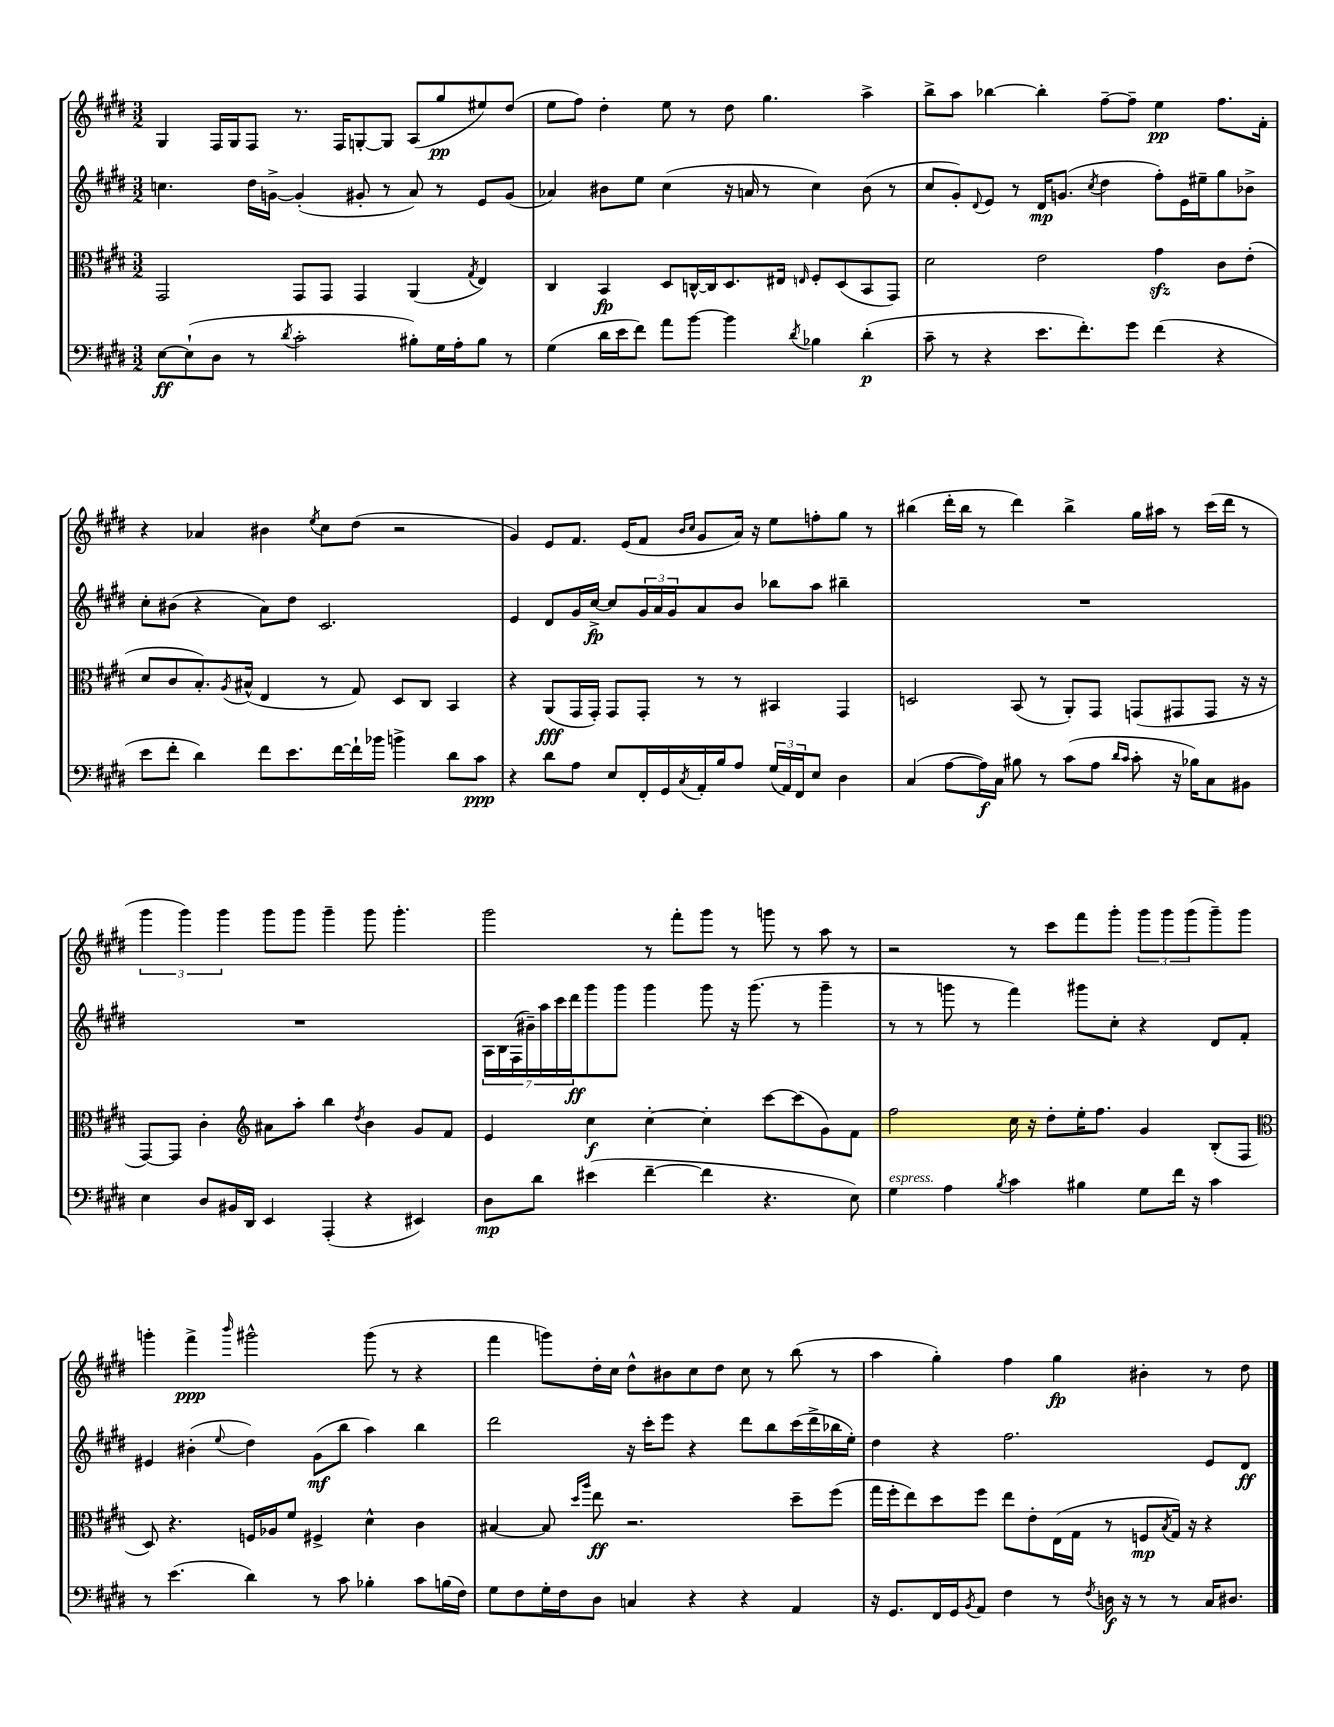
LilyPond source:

<<
\new StaffGroup <<
\new Staff = "s0" {
    \clef treble \key e \major \numericTimeSignature \time 3/2
    gis4 fis16 gis16 fis8 r8. fis16 g8~-. g8 a8( gis''8\pp eis''8) dis''8( |
    e''8 fis''8) dis''4-. e''8 r8 dis''8 gis''4. a''4-> |
    b''8-> a''8 bes''4~ bes''4-. fis''8~-- fis''8-- e''4\pp fis''8. fis'16-. |
    r4 aes'4 bis'4 \acciaccatura { e''8 } cis''8 dis''8( r2 |
    gis'4) e'8 fis'8. e'16( fis'8 \grace { b'16 cis''16 } gis'8 a'16) r16 e''8 f''8-. gis''8 r8 |
    bis''4( dis'''16-. bis''16 r8 dis'''4) bis''4-> gis''16 ais''16 r8 cis'''16( dis'''16 r8 |
    \tuplet 3/2 { gis'''4 gis'''4) gis'''4 } gis'''8 gis'''8 gis'''4-- gis'''8 gis'''4.-. |
    gis'''2 r8 fis'''8-. gis'''8 r8 g'''8 r8 a''8 r8 |
    r2 r8 cis'''8 fis'''8 gis'''8-. \tuplet 3/2 { gis'''8 gis'''8 gis'''8( } gis'''8--) gis'''8 |
    g'''4-. fis'''4->\ppp \grace { b'''16 } gis'''2-^ gis'''8( r8 r4 |
    fis'''4 g'''8) dis''16-. cis''16 dis''8-^ bis'8 cis''8 dis''8 cis''8 r8 b''8( r8 |
    a''4 gis''4-.) fis''4 gis''4\fp bis'4-. r8 dis''8 \bar "|." |
}
\new Staff = "s1" {
    \clef treble \key e \major \numericTimeSignature \time 3/2
    c''4. dis''16 g'16~-> g'4-.( gis'8-. r8 a'8) r8 e'8 gis'8( |
    aes'4) bis'8 e''8 cis''4( r16 a'16 r8 cis''4) bis'8( r8 |
    cis''8 gis'8-.) \appoggiatura { dis'8 } e'8 r8 dis'16\mp g'8.( \acciaccatura { cis''8 } dis''4 fis''8-.) e'16 eis''16-- gis''8 bes'8-> |
    cis''8-. bis'8( r4 a'8) dis''8 cis'2. |
    e'4 dis'8 gis'16 cis''16~->\fp cis''8 \tuplet 3/2 { gis'16 a'16 gis'16 } a'8 b'8 bes''8 a''8 bis''4-- |
    R1. |
    R1. |
    \tuplet 7/4 { a16 b16 fis16( bis'16--) a''16 cis'''16 dis'''16\ff } gis'''8 gis'''8 gis'''4 gis'''8 r16 gis'''8.( r8 gis'''4-- |
    r8 r8 g'''8 r8 fis'''4) gis'''8 cis''8-. r4 dis'8 fis'8-. |
    eis'4 bis'4-.( \appoggiatura { e''8 } dis''4) gis'8\mf( b''8 a''4) b''4 |
    dis'''2 r16 cis'''16-. e'''8 r4 dis'''8 b''8 cis'''16( dis'''16-> bes''16 e''16-.) |
    dis''4 r4 fis''2. e'8 dis'8\ff \bar "|." |
}
\new Staff = "s2" {
    \clef alto \key e \major \numericTimeSignature \time 3/2
    gis,2 gis,8 gis,8 gis,4 a,4( \acciaccatura { gis8 } e4) |
    cis4 b,4\fp dis8 c16~-^ c16 dis8. eis16 \grace { e16 } fis8-. dis8( b,8 gis,8) |
    dis'2 e'2 gis'4\sfz cis'8 e'8-.( |
    dis'8 cis'8 b8.-.) \acciaccatura { a8 } bis16-^( e4 r8 gis8) dis8 cis8 b,4 |
    r4 a,8\fff( gis,16 gis,16-.) gis,8 gis,8-. r8 r8 bis,4 gis,4 |
    d2 b,8( r8 a,8-.) gis,8 g,8( gis,8 gis,8 r16 r16 |
    gis,8~) gis,8 cis'4-. \clef treble ais'8 a''8-. b''4 \acciaccatura { dis''8 } b'4 gis'8 fis'8 |
    e'4 cis''4\f cis''4~-. cis''4-. cis'''8~ cis'''8( gis'8) fis'8 |
    fis''2 cis''16 r16 dis''8-. e''16-. fis''8. gis'4 b8-.( fis8 |
    \clef alto dis8) r4. f16 aes16 fis'8 fis4-> dis'4-^ cis'4 |
    bis4~ bis8 \grace { dis''16 a''16 } e''8\ff r2. dis''8-- fis''8( |
    gis''16 fis''16-. e''8) dis''8 fis''8 e''8 e'8-. e16( gis16 r8 f8\mp \acciaccatura { b8 } gis16) r16 r4 \bar "|." |
}
\new Staff = "s3" {
    \clef bass \key e \major \numericTimeSignature \time 3/2
    e8~\ff e8-!( dis8 r8 \acciaccatura { dis'8 } cis'2-. bis8-.) gis16 a16-. bis8 r8 |
    gis4( dis'16 e'16 fis'8) a'8 b'8~ b'4 \acciaccatura { dis'8 } bes4 dis'4-.\p( |
    cis'8-- r8 r4 e'8. fis'8.-.) gis'8 fis'4( r4 |
    e'8 fis'8-. dis'4) fis'8 e'8. fis'16~ fis'16-! bes'16 b'4-> dis'8 cis'8\ppp |
    r4 dis'8 a8 e8 fis,16-. gis,16 \acciaccatura { cis8 } a,16-. b16 a8 \tuplet 3/2 { gis16( a,16) fis,16 } e8 dis4 |
    cis4( a8~ a16\f) cis16 bis8 r8 cis'8( a8 \grace { dis'16 cis'16 } cis'8-. r16 bes16) cis8 bis,8 |
    e4 dis8 bis,16 dis,16 e,4 a,,4-.( r4 eis,4) |
    dis8\mp dis'8 eis'4( fis'4~-- fis'4 r4. e8) |
    gis4^\markup { \italic "espress." } a4 \acciaccatura { b8 } cis'4 bis4 gis8 fis'16 r16 cis'4 |
    r8 e'4.( dis'4) r8 cis'8 bes4-. cis'8 b16( fis16) |
    gis8 fis8 gis16-. fis16 dis8 c4 r4 r4 a,4 |
    r16 gis,8. fis,16 gis,16 \acciaccatura { b,8 } a,8 fis4 r8 \acciaccatura { fis8 } d16\f r16 r8 r8 cis16 dis8. \bar "|." |
}
>>
>>
\layout { \context { \Score \remove "Bar_number_engraver" } }
